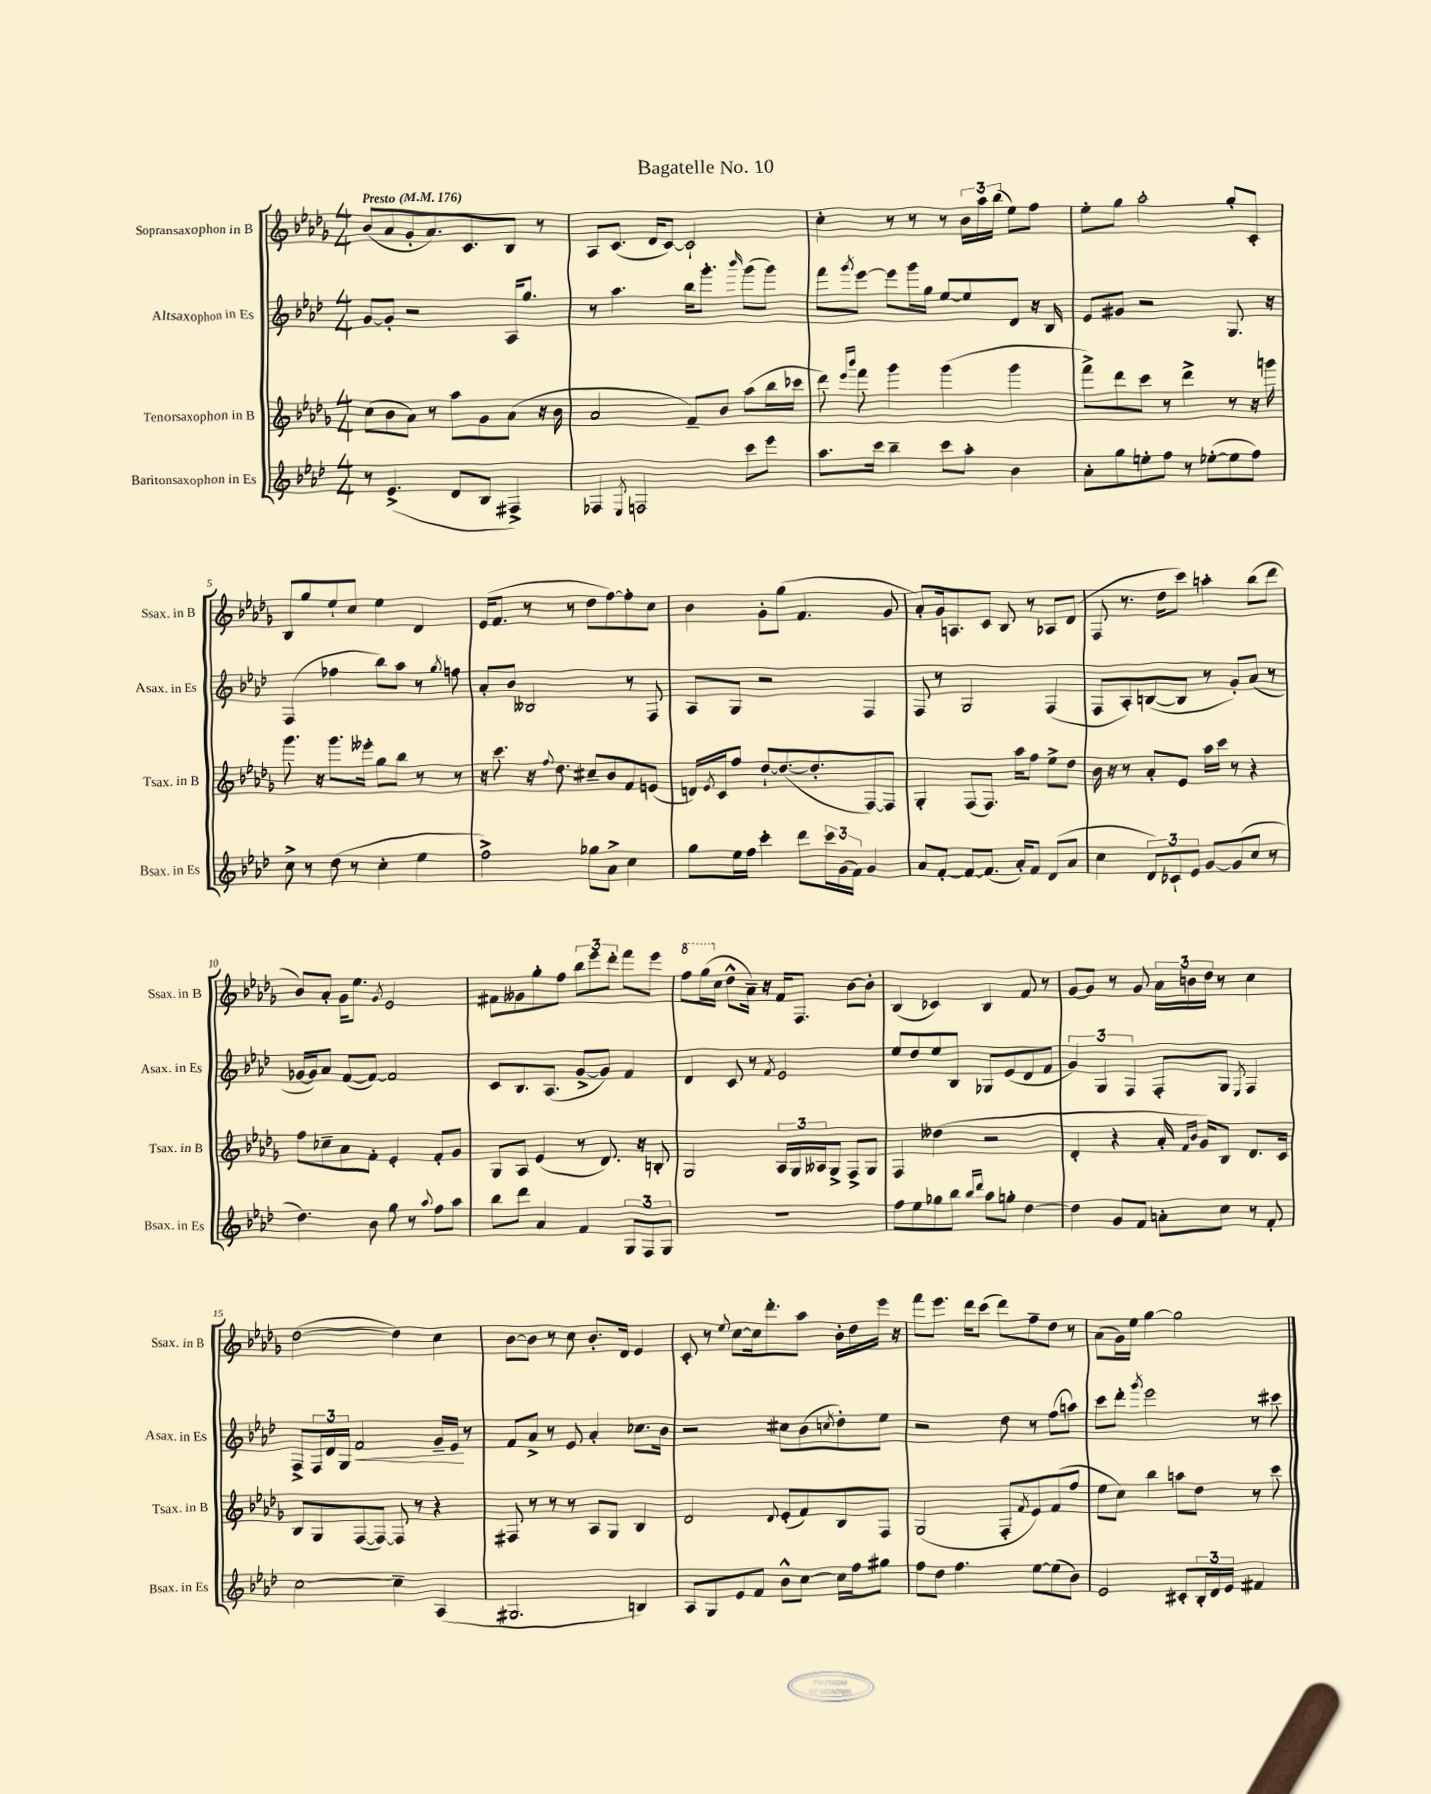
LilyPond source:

\header { title = "Bagatelle No. 10" }
<<
\new StaffGroup <<
\new Staff = "s0" \with { instrumentName = "Sopransaxophon in B" shortInstrumentName = "Ssax. in B" } {
    \clef treble \key des \major \numericTimeSignature \time 4/4 \tempo "Presto" 4 = 176
    bes'8( aes'8 ges'8-. aes'8.) c'8. bes8 r8 |
    aes8 c'8.( des'16 c'8~) c'2-! |
    c''4-. r8 r8 r8 \tuplet 3/2 { bes'16 aes''16 bes''16( } ees''8) f''8 |
    ees''8-. ges''8 aes''2-. ges''8-. c'8-. |
    bes8 ges''8 ees''8-! c''8 ees''4 des'4 |
    ees'16( f'8. r8 r8 des''8 f''8~) f''8-. c''8 |
    bes'4 ges'8-. ges''8( f'4. ges'8 |
    aes'8-.) ges'16 a8. c'8 bes8 r8 aes8 des'8( |
    f8 r8. des''16 c'''8) a''4-. bes''8( des'''8 |
    bes'8) aes'8-. ges'16 ees''8. \acciaccatura { ges'8 } ees'2 |
    fis'8 geses'8 ges''8-. f''8 \tuplet 3/2 { bes''8 ees'''8 des'''8-. } f'''8 ees'''8 |
    \ottava #1 f'''8 ges'''16( \ottava #0 c''16 des''8-^ aes'16--) r16 f'16 f8. bes'8~ bes'8-. |
    bes4( ces'4) bes4 f'8 r8 |
    ges'8~ ges'8 r8 ges'8 \tuplet 3/2 { aes'16 b'16 des''16 } r8 c''4 |
    des''2~( des''4) c''4 |
    bes'8~ bes'8 r8 c''8 bes'8.-. des'16 ees'4 |
    c'8-. r8 \appoggiatura { ees''8 } c''8~ c''16 des'''8.-. aes''8 bes'16-. des''16 ees'''16 r16 |
    f'''8 ees'''8. des'''16 c'''8( des'''8) f''8-- des''8 r8 |
    aes'8( ges'16) ees''16 ges''4~ ges''2 \bar "|." |
}
\new Staff = "s1" \with { instrumentName = "Altsaxophon in Es" shortInstrumentName = "Asax. in Es" } {
    \clef treble \key aes \major \numericTimeSignature \time 4/4
    g'8~ g'8-. r2 aes16 g''8. |
    r8 aes''4. bes''16 g'''8.-. \grace { bes'''16 } g'''8( g'''8) |
    f'''8 \acciaccatura { g'''8 } ees'''8~ ees'''8 g'''16 g''16 ees''8~ ees''8 des'8 r16 bes16 |
    ees'8 gis'8 r2 g8. r16 |
    f4( fes''4 bes''8) aes''8 r8 \acciaccatura { g''8 } f''8 |
    aes'8-. bes'8 beses2 r8 f8 |
    aes8 g8 r2 f4 |
    f8 r8 g2 f4( |
    f8 aes8-.) b8~( b8 r8 g'8-.) aes'8( r8 |
    ges'16~ ges'16) aes'8 f'8~( f'8~) f'2 |
    c'8 bes8. aes8.( g'8~-> g'8) f'4 |
    des'4 c'8 r8 \acciaccatura { f'8 } ees'2 |
    ees''8 des''8 ees''8 bes8 ges8 ees'8( des'8 f'8 |
    \tuplet 3/2 { g'4) g4 f4 } f8-. g8 \acciaccatura { ees8 } f4 |
    f8-> \tuplet 3/2 { f16 des'16 g16 } f'2\< g'16-- ees'16\! r8 |
    f'8 aes'8-> r8 ees'8 aes'4-. ces''8. bes'16 |
    r2 cis''8 bes'8( \acciaccatura { c''8 } des''8-.) ees''8 |
    r2 des''8 r8 f''8( a''8) |
    c'''8 des'''8-. \acciaccatura { g'''8 } ees'''2 r8 cis'''8 \bar "|." |
}
\new Staff = "s2" \with { instrumentName = "Tenorsaxophon in B" shortInstrumentName = "Tsax. in B" } {
    \clef treble \key des \major \numericTimeSignature \time 4/4
    c''8( bes'8 aes'8) r8 aes''8 ges'8 aes'8( r16 bes'16 |
    aes'2 f'8--) bes'8 aes''8( bes''16 ces'''16 |
    des'''8) \grace { ees'''16 bes'''16 } f'''8 ges'''4 ges'''4( ges'''4 |
    f'''8->) des'''8 c'''8 r8 des'''4-> r8 r16 g'''16 |
    ges'''8. r16 ges'''8. eeses'''16-. ges''8 bes''8 r8 r8 |
    r16 c'''8. r16 \appoggiatura { f''8 } des''8. cis''8-- bes'8 f'8 e'8( |
    d'16) \acciaccatura { ees'8 } c'16 f''8 des''8~-! des''8.~( des''8.-. f8~) f8 |
    ges4-. f8( f8.) aes''16 f''8 ees''8-> des''8 |
    bes'16 r16 r8 aes'8-. ees'8 aes''16 c'''16 r8 r4 |
    f''8 ces''8-- aes'8 f'8-. ees'4-. f'8-. ges'8 |
    ges8 aes8 ees'4( r8 des'8.) r16 b8-. |
    ges2 \tuplet 3/2 { aes16 ges16 aeses16 } ges8-> f8-> ges8 |
    f4 deses''4( r2 |
    des'4-. r4 aes'16-. \grace { f'16 bes'16 } ges'16) bes8 des'8. c'16 |
    bes8 ges8 f8~( f8~) f8 r8 r4 |
    fis8 r8 r8 r8 aes8 ges8 bes4 |
    des'2 \appoggiatura { des'8 } ees'8-.( f'8) bes8 f8 |
    ges2( f8-. \acciaccatura { f'8 } ees'8) f'8( f''8 |
    ees''8 c''8) bes''4 a''8 des''8 r8 c'''8 \bar "|." |
}
\new Staff = "s3" \with { instrumentName = "Baritonsaxophon in Es" shortInstrumentName = "Bsax. in Es" } {
    \clef treble \key aes \major \numericTimeSignature \time 4/4
    r8 ees'4.->( des'8 bes8 fis4->) |
    fes4 \acciaccatura { ees8 } f2 c'''8 ees'''8 |
    aes''8. c'''16 bes''4-- c'''8 aes''8-. bes'4 |
    aes'8-. g''8 e''8-. f''8 r8 ees''8~-.( ees''8 f''8) |
    c''8-> r8 des''8( r8 c''4-. ees''4 |
    f''2->) ges''8 aes'8-> c''4 |
    g''8 ees''16 f''16 c'''4-. des'''8 \tuplet 3/2 { c'''16 g'16( f'16) } g'4 |
    aes'8 f'8~-. f'8~ f'8.( aes'16-.) f'8 des'8( aes'8 |
    c''4 \tuplet 3/2 { des'8) ces'8-! ees'8 } g'8~ g'8( c''8 r8 |
    des''4.) bes'8 g''8 r8 \appoggiatura { aes''8 } f''8 aes''8 |
    bes''8 des'''8 aes'4 f'4 \tuplet 3/2 { g8 f8 g8 } |
    R1 |
    f''8 ees''8 ges''8 bes''8 \grace { bes''16 des'''16 } aes''8 g''8-. des''4~ |
    des''4 g'8 f'8 a'8-. c''8 r8 f'8-. |
    c''2~ c''4-- aes4( |
    gis2. b4) |
    aes8 g8 ees'8 f'8 bes'8-^ c''8~ c''16 f''16 gis''8 |
    f''8 des''8 f''4. ees''8~ ees''8( bes'8) |
    ees'2 cis'8-. \tuplet 3/2 { bes16-. des'16 ees'16 } fis'4 \bar "|." |
}
>>
>>
